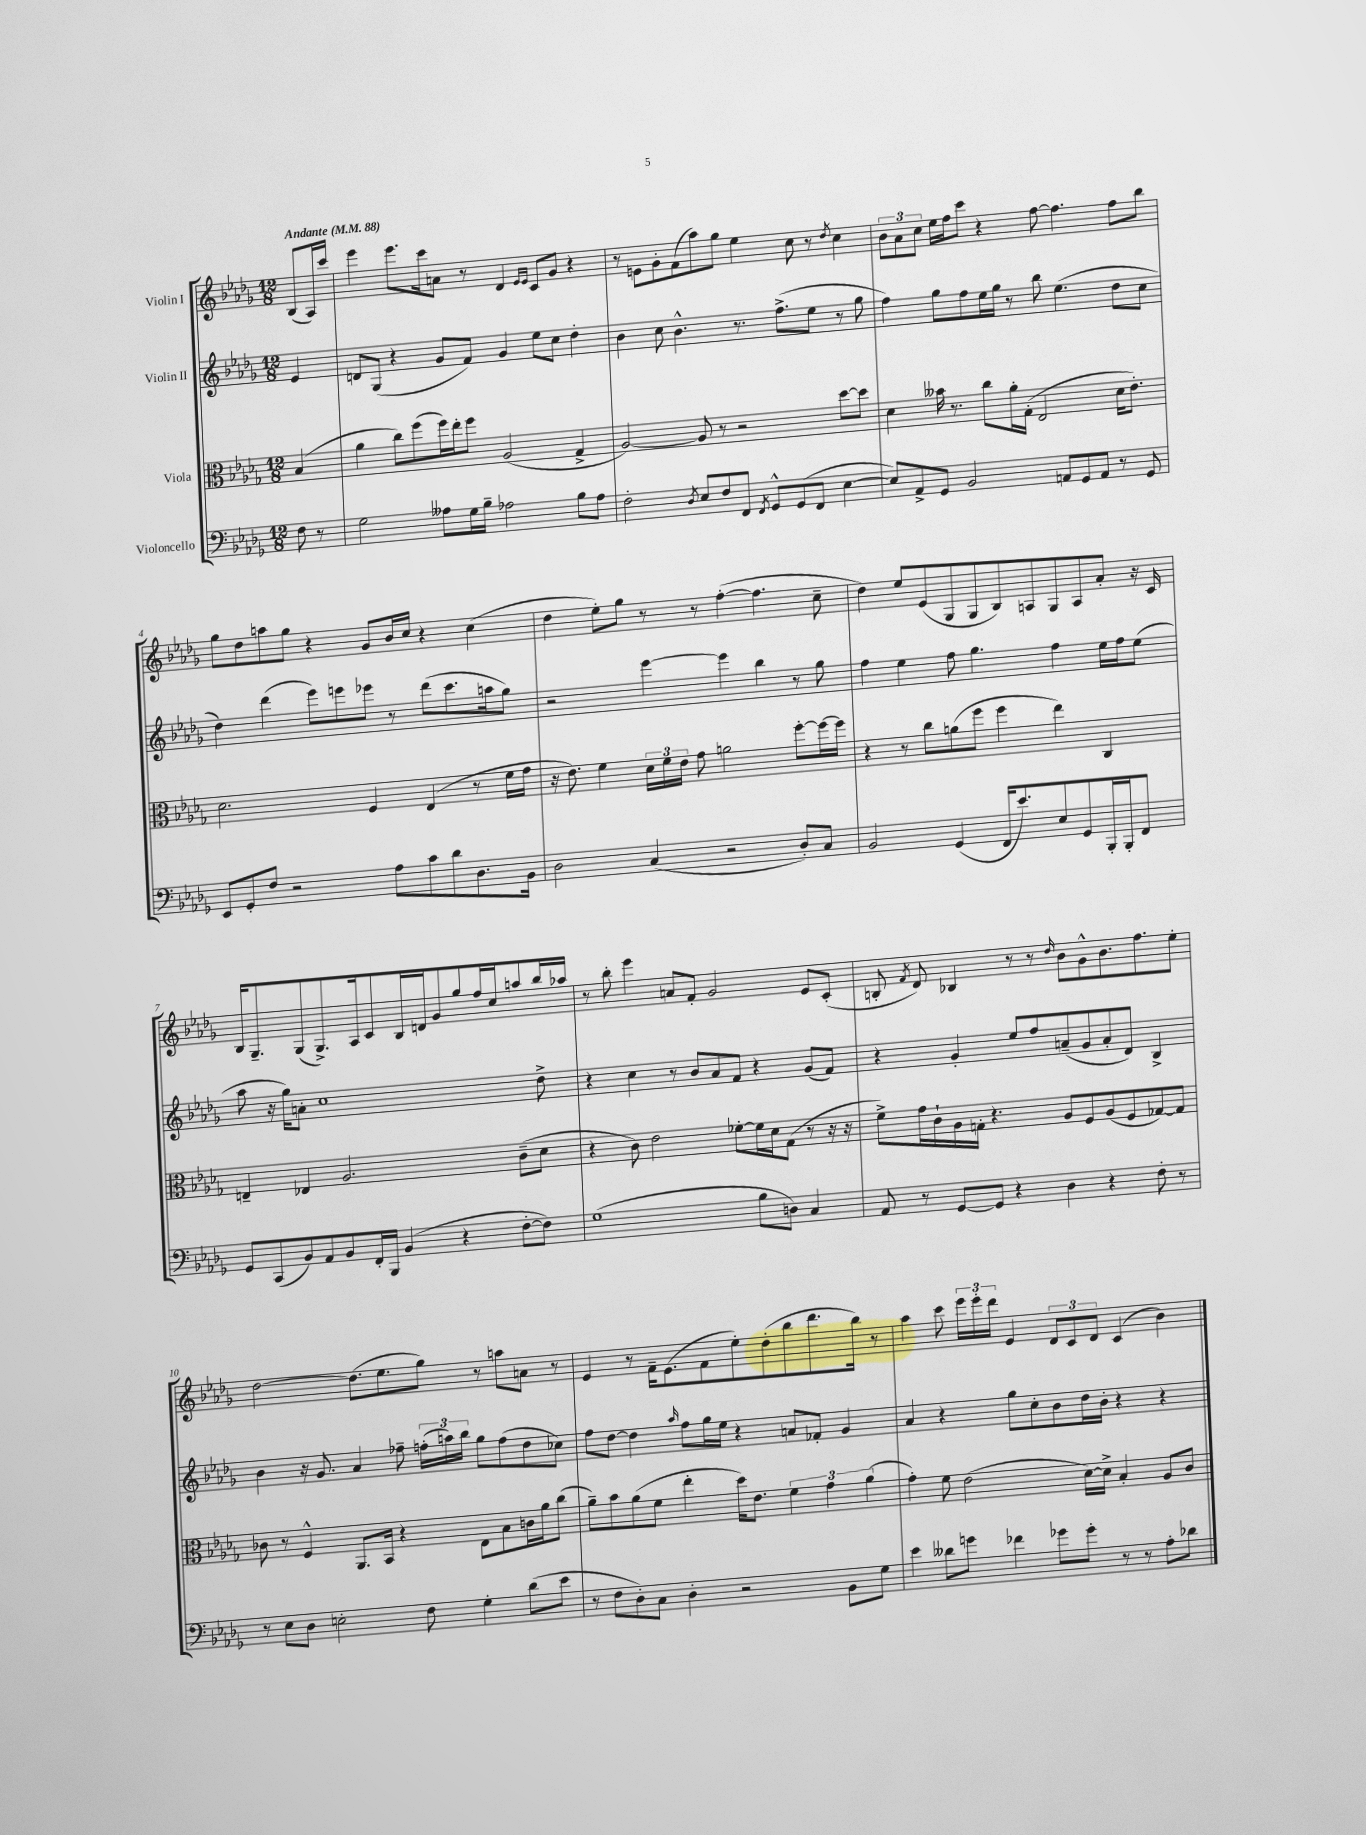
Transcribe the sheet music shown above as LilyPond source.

<<
\new StaffGroup <<
\new Staff = "s0" \with { instrumentName = "Violin I" } {
    \clef treble \key des \major \numericTimeSignature \time 12/8 \partial 4 \tempo "Andante" 4 = 88
    \autoBeamOff bes8[( aes16) c'''16] |
    ees'''4 ees'''8.[ c'''16 a'8] r8 des'4 \grace { ees'16[ ees'16] } c'8[ ges'8] r4 |
    r8 e'8[ ges'8-. f'8( aes''8) ges''8] ees''4 c''8 r8 \acciaccatura { des''8 } c''4 |
    \tuplet 3/2 { bes'8[ aes'8 c''8] } ees''16[ f''16 c'''8] r4 f''8~ f''4. f''8[ bes''8] |
    ges''8[ des''8 a''8 ges''8] r4 ges'8[ bes'16 c''16] r4 c''4( |
    des''4 ees''8[-.) ges''8] r8 r8 f''4~-.( f''4. c''8-- |
    des''4) ees''8[ ees'8( ges8 ges8 bes8) a8 ges8 a8 aes'8]-. r16 c'16 |
    bes16[ ges8.-- ges8( ges8.->) aes16 c'8 bes16 d'16 ges'8 ges''8 f''16 c''16 a''8 bes''16 aes''16] |
    r8 bes''8-. ees'''4 a'8[ f'8]-. ges'2 ees'8[ c'8]-.( |
    b8-. \acciaccatura { f'8 } des'8) bes4 r8 r8 \grace { des''16 } bes'8[ ges'8-^ bes'8. f''8. ees''8]-. |
    des''2~ des''8.[( ees''8. ges''8]) r8 a''8[ a'8] r8 |
    ees'4 r8 f'16[-- ees'8.( f'8 ees''8-.) des''8-.( bes''8 des'''8. bes''16]) r8 |
    aes''4 c'''8 \tuplet 3/2 { ees'''16[ ees'''16-. des'''16] } ees'4 \tuplet 3/2 { des'8[ c'8 des'8] } c'4( bes'4) \bar "|." |
}
\new Staff = "s1" \with { instrumentName = "Violin II" } {
    \clef treble \key des \major \numericTimeSignature \time 12/8 \partial 4
    \autoBeamOff ees'4 |
    d'8[ ges8]( r4 ges'8[ f'8]) ges'4 ees''8[ c''8] des''4-. |
    bes'4 c''8 bes'4.-^ r8. f''8.[->( ees''8] r8 ges''8 |
    f''4) ges''8[ f''8 ees''16 ges''16] r8 bes''8 ees''4.( des''8[ c''8] |
    des''4) des'''4( ees'''8[) e'''8 ees'''8] r8 des'''8[( c'''8. a''16 ges''8]) |
    r2 ees'''4~ ees'''4 bes''4 r8 ges''8 |
    f''4 ees''4 f''8 ges''4. f''4 ees''16[ f''16 ees''8]( |
    aes''8 r16 ges''16[) a'8]-. c''1 des''8-> |
    r4 c''4 r8 bes'8[ aes'8 f'8] r4 ges'8[( f'8]) |
    r4 ges'4-. ees''8[ f''8 a'8--( ges'8 a'8-. des'8]) bes4-> |
    bes'4 r16 ges'8. aes'4 fes''8-- \tuplet 3/2 { f''16[-.( a''16) bes''16] } ges''8[ f''8( des''8 ces''8]) |
    f''8[ des''8]~ des''4 \grace { aes''16 } f''8[ ges''16 ees''16] r4 a'8[ fes'8]-. ges'4 |
    aes'4 r4 ges''8[ c''8-. bes'8 des''16 bes'16]-. r4 r4 \bar "|." |
}
\new Staff = "s2" \with { instrumentName = "Viola" } {
    \clef alto \key des \major \numericTimeSignature \time 12/8 \partial 4
    \autoBeamOff bes4( |
    aes'4 c''8[) f''8( f''16) ees''16-. f''8] aes2( ges4-> |
    aes2~) aes8 r8 r2 des''8[~ des''8] |
    des'4 beses'16 r8. c''8[ aes'16-. ges16]-.( ees2 des'16[ ees'8.]-.) |
    des'2. f4 ees4( r8 f'16[ ges'16] |
    r16 ees'8.) f'4 \tuplet 3/2 { des'16[ f'16 ees'16] } ges'8 a'2 f''8[~-. f''16~ f''16] |
    r4 r8 c''8[ a'8( f''8] f''4 ees''4) c4 |
    e4-- ees4 aes2. c'8[--( des'8] |
    r4 c'8) ees'2 fes'8[~-. fes'16 des'16 ges8]( r8 r16 r16 |
    f'8[->) ges'16 c'16-! aes16 g16]-. r4. aes8[ f8 aes8( f8 ges8~) ges8] |
    ces'8 r8 f4-^ aes,8.[ bes,16] r4 ees8[ bes8 c'16 aes'16 c''8]( |
    aes'8[--) bes'8 aes'8( f'8] ees''4-. des''16[) ees'8.] \tuplet 3/2 { f'4 ges'4 aes'4( } |
    ges'4-.) f'8 ees'2( des'16[~) des'16]-> bes4-. aes8[ c'8] \bar "|." |
}
\new Staff = "s3" \with { instrumentName = "Violoncello" } {
    \clef bass \key des \major \numericTimeSignature \time 12/8 \partial 4
    \autoBeamOff f8 r8 |
    ges2 aeses8[ ges16 bes16]-- aes2 bes8[ aes8] |
    f2-. \acciaccatura { des8 } ees8[ f8 f,8] \acciaccatura { f,8 } ges,8[-^ ges,8( f,8] ees4~ |
    ees8[) aes,8-> ges,8] bes,2 a,8[ ges,8 a,8] r8 ges,8 |
    ees,8[ ges,8-. f8] r2 aes8[ c'8 des'8 des8. bes,16] |
    des2 c4( r2 des8[-.) c8] |
    bes,2 ges,4( f,16[ ees'8.) ees8 ges,8 bes,,16-. bes,,16-. f,8] |
    ges,8[ c,8( bes,8) aes,8 bes,8 f,16-. bes,,16] bes,4( r4 f8[~-. f8]) |
    ges1( bes8[ d8]) c4 |
    aes,8 r8 ges,8[~ ges,8] r4 des4 r4 f8-. r8 |
    r8 ees8[ des8] e2-. f8 ges4-. des'8[( ees'8] |
    r8 f8[ des8-.) c8] des4-. r2 bes,8[ ges8] |
    ees'4 deses'8[ g'8] fes'4 ges'8[ ges'8]-. r8 r8 aes8[-. des'8] \bar "|." |
}
>>
>>
